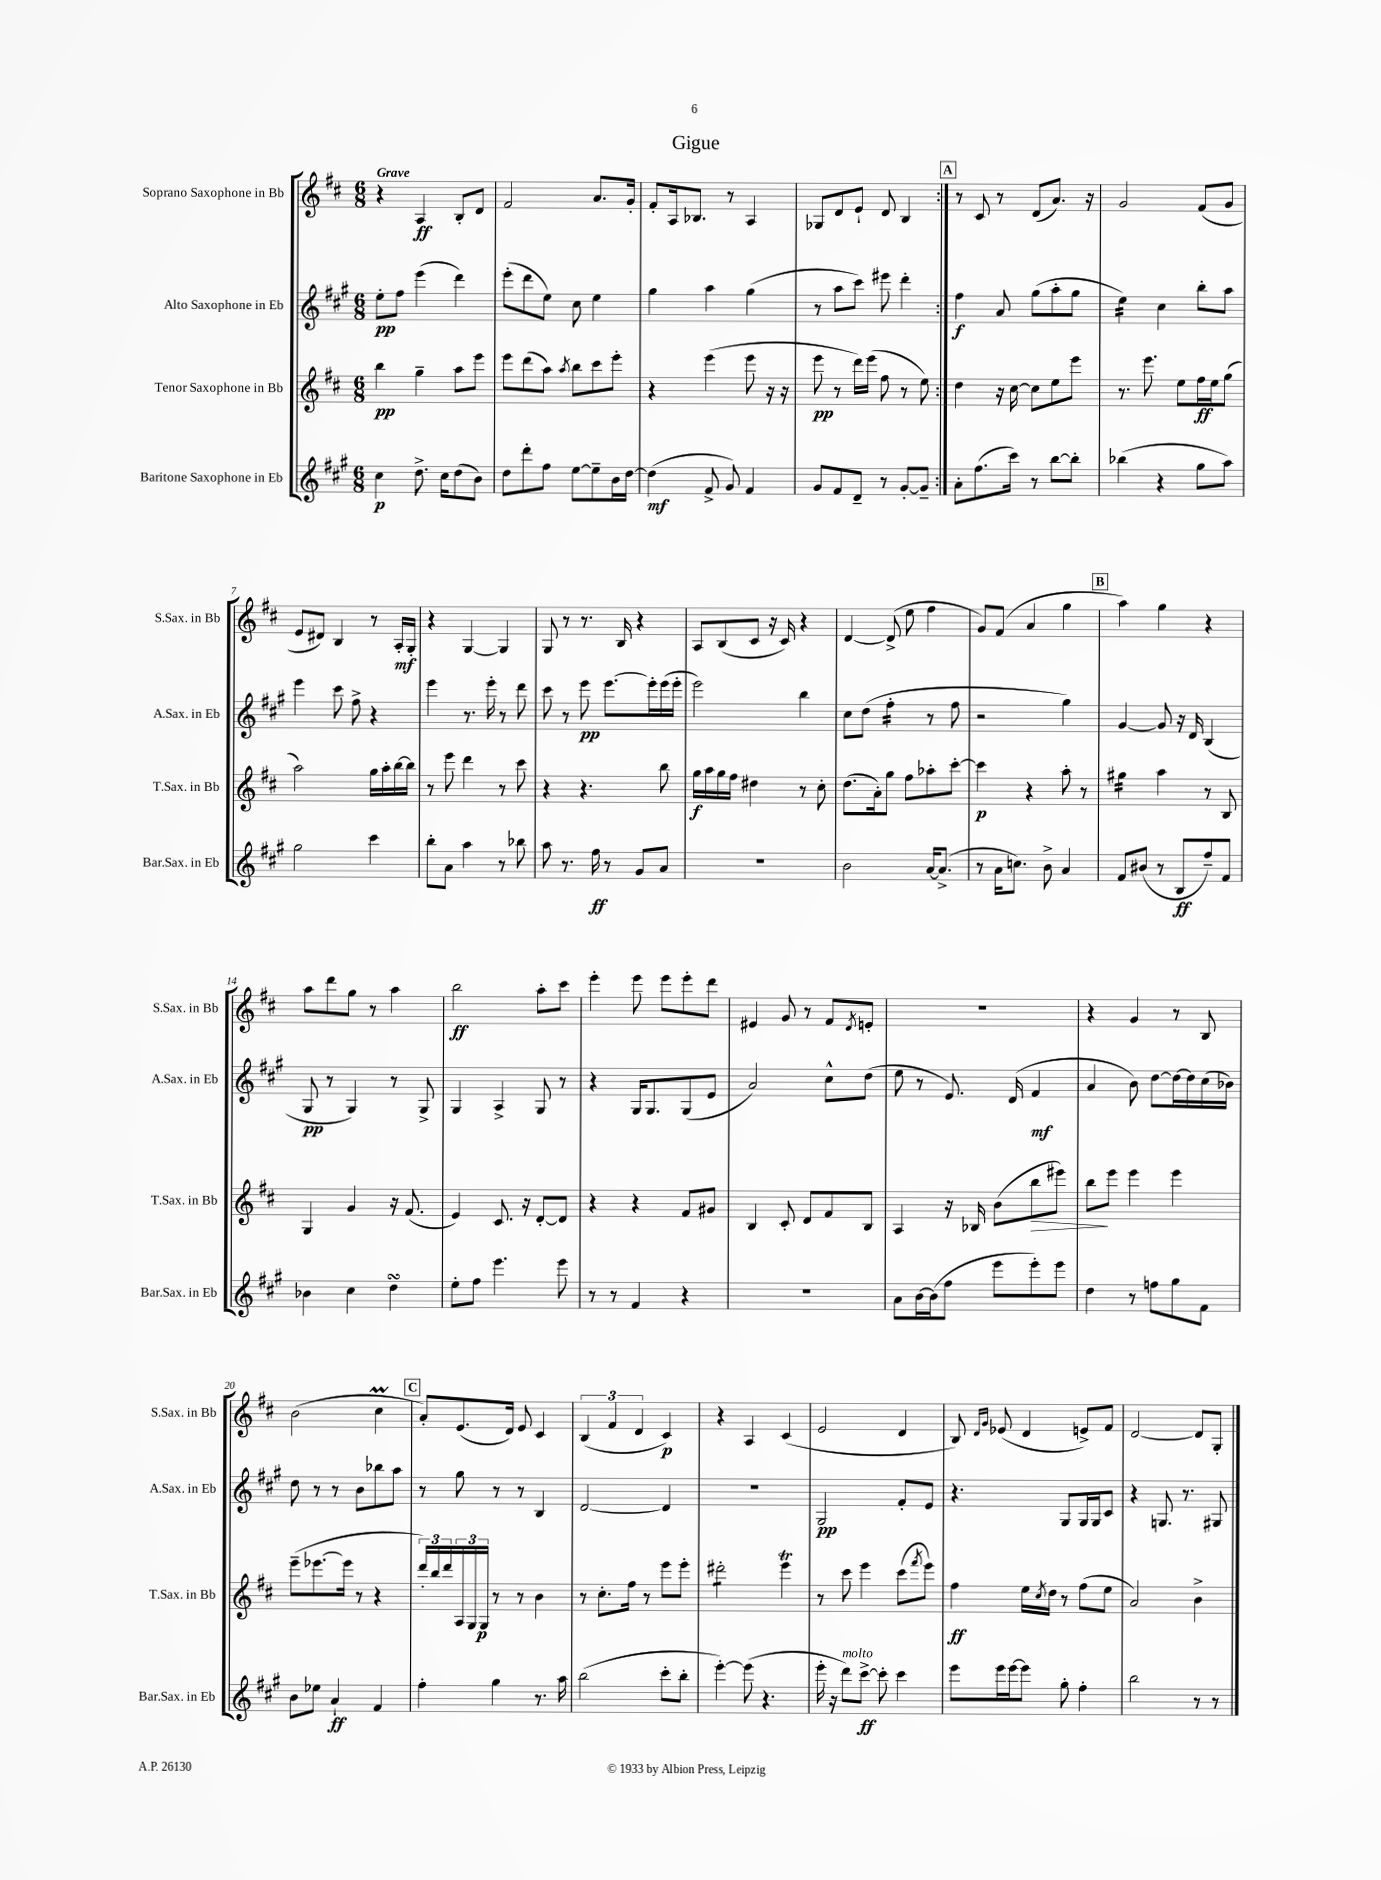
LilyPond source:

\header { title = "Gigue" }
<<
\new StaffGroup <<
\new Staff = "s0" \with { instrumentName = "Soprano Saxophone in Bb" shortInstrumentName = "S.Sax. in Bb" } {
    \clef treble \key d \major \numericTimeSignature \time 6/8 \tempo "Grave"
    \repeat volta 2 { r4 a4\ff b8-. d'8 |
    fis'2 a'8. g'16-. |
    fis'8-. a16 bes8. r8 a4 |
    ges8 d'8 e'8-! d'8 b4 | }
    \mark \markup { \box "A" } r8 cis'8 r8 d'8( a'8.) r16 |
    g'2 fis'8( g'8 |
    e'8 dis'8) b4 r8 a16-.\mf g16-. |
    r4 g4~ g4 |
    g8 r8 r8. b16 r4 |
    a8 b8( cis'8 r16 cis'16) r4 |
    d'4~ d'8->( e''8 fis''4 |
    g'8) fis'8( a'4 g''4 |
    \mark \markup { \box "B" } a''4) g''4 r4 |
    a''8 d'''8 g''8 r8 a''4 |
    b''2\ff a''8-. cis'''8 |
    e'''4-. e'''8 e'''8 e'''8-. d'''8 |
    eis'4 g'8 r8 fis'8 \acciaccatura { d'8 } e'8-. |
    R2. |
    r4 g'4 r8 b8 |
    b'2( cis''4\prall |
    \mark \markup { \box "C" } a'8-.) e'8.( d'16) e'8 cis'4 |
    \tuplet 3/2 { b4( fis'4 d'4 } cis'4\p) |
    r4 a4 cis'4( |
    e'2 d'4 |
    b8) \grace { d'16 g'16 } ees'8( d'4 e'8->) fis'8 |
    d'2~ d'8 g8-. \bar "|." |
}
\new Staff = "s1" \with { instrumentName = "Alto Saxophone in Eb" shortInstrumentName = "A.Sax. in Eb" } {
    \clef treble \key a \major \numericTimeSignature \time 6/8
    \repeat volta 2 { e''8-.\pp fis''8 e'''4( d'''4) |
    e'''8-.( d'''8 e''8) cis''8 e''4 |
    gis''4 a''4 gis''4( |
    r8 a''8 cis'''8) eis'''8 d'''4-. | }
    \mark \markup { \box "A" } fis''4\f a'8 gis''8( a''8-. gis''8 |
    e''4:16) cis''4 b''8-. a''8 |
    e'''4 cis'''8 fis''8-> r4 |
    e'''4 r8. e'''16-. r8 d'''8 |
    cis'''8 r8 e'''8\pp e'''8.~ e'''16-. e'''16( e'''16-. |
    e'''2) b''4 |
    cis''8 d''8( fis''4:16-. r8 fis''8 |
    r2 gis''4) |
    \mark \markup { \box "B" } gis'4~ gis'8 r16 d'16 b4( |
    gis8\pp r8 gis4) r8 gis8-> |
    gis4 a4-> gis8 r8 |
    r4 gis16 gis8. gis8( e'8 |
    a'2) cis''8-^ d''8( |
    e''8 r8 e'8.) d'16( fis'4\mf |
    a'4 b'8) d''8~ d''16~ d''16 cis''16( bes'16) |
    d''8 r8 r8 b'8 bes''8 a''8 |
    \mark \markup { \box "C" } r8 gis''8 r8 r8 b4 |
    d'2~ d'4 |
    R2. |
    gis2\pp fis'8-. e'8 |
    r4. gis8 gis16 gis16 cis'8 |
    r4 g8. r8. gis8 \bar "|." |
}
\new Staff = "s2" \with { instrumentName = "Tenor Saxophone in Bb" shortInstrumentName = "T.Sax. in Bb" } {
    \clef treble \key d \major \numericTimeSignature \time 6/8
    \repeat volta 2 { b''4\pp g''4-- a''8 e'''8 |
    e'''8 d'''8( a''8) \acciaccatura { a''8 } b''8 cis'''8 e'''8-. |
    r4 e'''4( e'''8 r16 r16 |
    e'''8\pp r8 d'''16) e'''16( fis''8 r8 e''8) | }
    \mark \markup { \box "A" } d''4 r16 cis''16~ cis''8 e''8 e'''8 |
    r8. e'''8. e''8 fis''16\ff e''16 g''8( |
    a''2) g''16 a''16-. b''16~ b''16 |
    r8 e'''8 d'''4 r8 cis'''8 |
    r4 r4. b''8 |
    g''16\f a''16 g''16 fis''16 dis''4 r8 cis''8-. |
    d''8.( a'16-.) g''8 fis''8 aes''8-. cis'''8~-. |
    cis'''4\p r4 a''8-. r8 |
    \mark \markup { \box "B" } gis''4:16 a''4 r8 b8 |
    g4 g'4 r16 fis'8.( |
    e'4) cis'8. r16 d'8~-. d'8 |
    r4 r4 fis'8 gis'8 |
    b4 cis'8-. d'8 fis'8 b8 |
    a4 r16 bes16 b'8( b''8\> eis'''8) |
    b''8\! e'''8 e'''4 e'''4 |
    e'''8--( ees'''8.~ ees'''16 r8 r4 |
    \mark \markup { \box "C" } \tuplet 3/2 { d'''16-.) b''16 d'''16 } \tuplet 3/2 { a16 g16 g16\p } r8 r8 b'4 |
    r8 cis''8.-. fis''16 r8 e'''8 e'''8-. |
    dis'''2:8-. e'''4\trill |
    r8 cis'''8 e'''4 cis'''8( \acciaccatura { fis'''8 } e'''8) |
    fis''4\ff e''16 \acciaccatura { cis''8 } d''16 r8 fis''8( e''8 |
    a'2) b'4-> \bar "|." |
}
\new Staff = "s3" \with { instrumentName = "Baritone Saxophone in Eb" shortInstrumentName = "Bar.Sax. in Eb" } {
    \clef treble \key a \major \numericTimeSignature \time 6/8
    \repeat volta 2 { cis''4\p d''8.-> cis''16 d''8( b'8) |
    d''8 d'''8-. fis''8 e''8~ e''8-- b'16 d''16~ |
    d''4\mf( fis'8-> gis'8) fis'4 |
    gis'8 fis'8 d'8-- r8 gis'8~-. gis'8-- | }
    \mark \markup { \box "A" } a'8-. fis''8.( cis'''16) r8 b''8~ b''8-. |
    bes''4( r4 gis''8 a''8) |
    gis''2 cis'''4 |
    b''8-. a'8 a''4 r8 bes''8 |
    a''8 r8. fis''16\ff r8 gis'8 a'8 |
    R2. |
    b'2 a'16~ a'8.->( |
    r8 a'16 c''8.) b'8-> a'4 |
    \mark \markup { \box "B" } fis'8 bis'8( r8 b8\ff fis''8--) fis'8 |
    bes'4 cis''4 d''4\turn |
    e''8-. fis''8 e'''4. e'''8 |
    r8 r8 fis'4 r4 |
    R2. |
    a'8 b'16~ b'16( fis''8 e'''8 e'''8-.) e'''8 |
    d''4 r8 f''8 gis''8 fis'8 |
    b'8 ees''8 a'4-!\ff fis'4 |
    \mark \markup { \box "C" } fis''4-. gis''4 r8. a''16 |
    b''2( cis'''8-. b''8-. |
    e'''4~-.) e'''8( r4. |
    e'''16-. r16 d'''8^\markup { \italic "molto" }) cis'''8~->\ff cis'''8-. cis'''4 |
    e'''8 e'''16 e'''16~ e'''8 gis''8-. fis''4-. |
    b''2 r8 r8 \bar "|." |
}
>>
>>
